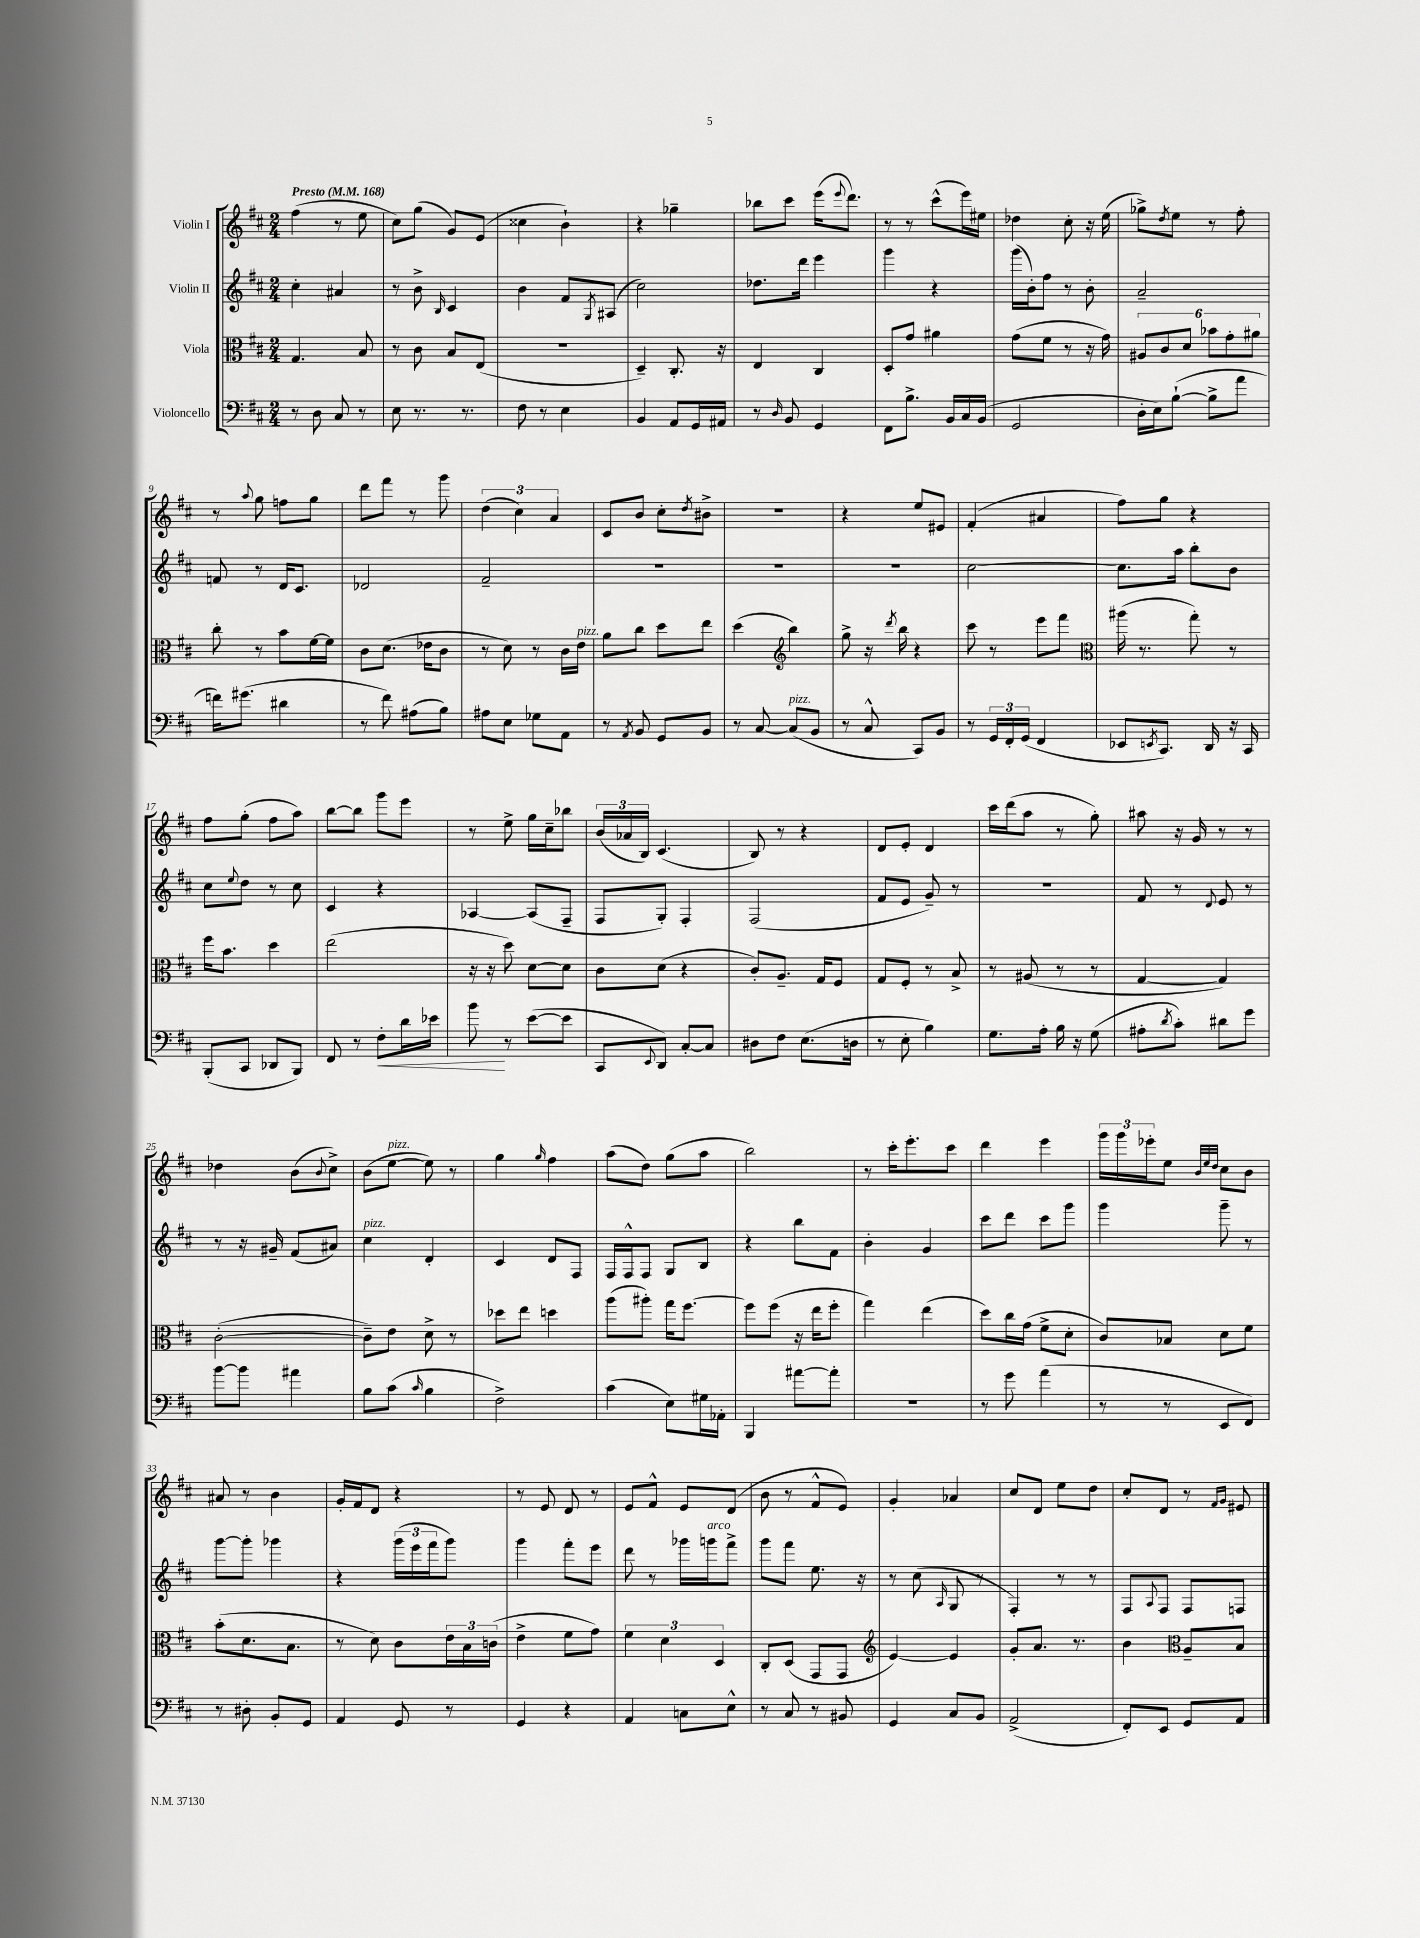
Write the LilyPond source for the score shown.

<<
\new StaffGroup <<
\new Staff = "s0" \with { instrumentName = "Violin I" } {
    \clef treble \key d \major \numericTimeSignature \time 2/4 \tempo "Presto" 4 = 168
    fis''4( r8 e''8 |
    cis''8) g''8( g'8) e'8( |
    cisis''4 b'4-!) |
    r4 ges''4-- |
    bes''8 cis'''8 e'''16( \appoggiatura { e'''8 } d'''8.) |
    r8 r8 cis'''8-^( e'''16) eis''16 |
    des''4 cis''8-. r16 e''16( |
    ges''8->) \acciaccatura { d''8 } e''8 r8 fis''8-. |
    r8 \appoggiatura { a''8 } g''8 f''8 g''8 |
    d'''8 fis'''8 r8 g'''8 |
    \tuplet 3/2 { d''4( cis''4) a'4 } |
    cis'8 b'8 cis''8-. \acciaccatura { d''8 } bis'8-> |
    R2 |
    r4 e''8 eis'8 |
    fis'4-.( ais'4 |
    fis''8) g''8 r4 |
    fis''8 g''8-.( fis''8 a''8) |
    b''8~ b''8 g'''8 e'''8 |
    r8 e''8-> g''16 cis''16-- bes''8 |
    \tuplet 3/2 { b'16( aes'16 b16) } cis'4.( |
    b8) r8 r4 |
    d'8 e'8-. d'4 |
    cis'''16 d'''16( a''8 r8 g''8-.) |
    ais''8 r16 g'16 r8 r8 |
    des''4 b'8( \appoggiatura { b'8 } cis''8->) |
    b'8( e''8~^\markup { \italic "pizz." } e''8) r8 |
    g''4 \grace { g''16 } fis''4 |
    a''8( d''8) g''8( a''8 |
    b''2) |
    r8 cis'''16-. e'''8.-. cis'''8 |
    d'''4 e'''4 |
    \tuplet 3/2 { g'''16 g'''16 ees'''16-. } e''8 \grace { b'32 e''32 d''32 } cis''8 b'8 |
    ais'8 r8 b'4 |
    g'16-. fis'16 d'8 r4 |
    r8 e'8 d'8 r8 |
    e'8 fis'8-^ e'8 d'8( |
    b'8 r8 fis'8-^ e'8) |
    g'4-. aes'4 |
    cis''8 d'8 e''8 d''8 |
    cis''8-. d'8 r8 \grace { fis'16 g'16 } eis'8 \bar "|." |
}
\new Staff = "s1" \with { instrumentName = "Violin II" } {
    \clef treble \key d \major \numericTimeSignature \time 2/4
    cis''4-. ais'4 |
    r8 b'8-> \grace { b16 } cis'4 |
    b'4 fis'8 \acciaccatura { g8 } ais8( |
    cis''2) |
    des''8. d'''16 e'''4 |
    g'''4 r4 |
    g'''16( b'16-.) fis''8 r8 b'8-. |
    a'2-- |
    f'8 r8 d'16 cis'8. |
    des'2 |
    fis'2-- |
    R2 |
    R2 |
    R2 |
    cis''2~ |
    cis''8. a''16 b''8-. b'8 |
    cis''8 \appoggiatura { e''8 } d''8 r8 cis''8 |
    cis'4 r4 |
    aes4~ aes8( fis8-- |
    fis8 g8-.) fis4-. |
    fis2( |
    fis'8 e'8 g'8--) r8 |
    R2 |
    fis'8 r8 \appoggiatura { d'8 } e'8 r8 |
    r8 r16 gis'16-- fis'8( ais'8) |
    cis''4^\markup { \italic "pizz." } d'4-. |
    cis'4 d'8 fis8 |
    fis16 fis16-^ fis8 g8 b8 |
    r4 b''8 fis'8 |
    b'4-. g'4 |
    cis'''8 d'''8 cis'''8 g'''8 |
    g'''4 g'''8-- r8 |
    g'''8~ g'''8-. ges'''4 |
    r4 \tuplet 3/2 { g'''16( e'''16 fis'''16 } g'''8) |
    g'''4 fis'''8-. e'''8 |
    d'''8 r8 ges'''16 g'''16^\markup { \italic "arco" } fis'''8-> |
    g'''8 fis'''8 e''8. r16 |
    r8 cis''8( \grace { a16 } g8 r8 |
    fis4-.) r8 r8 |
    fis8 \appoggiatura { a8 } fis8 fis8 f8 \bar "|." |
}
\new Staff = "s2" \with { instrumentName = "Viola" } {
    \clef alto \key d \major \numericTimeSignature \time 2/4
    g4. b8 |
    r8 cis'8 b8 e8( |
    r2 |
    d4--) cis8.-. r16 |
    e4 cis4 |
    d8-. g'8 ais'4 |
    g'8( fis'8 r8 r16 g'16) |
    \tuplet 6/4 { ais8 cis'8 d'8 bes'8 g'8-. ais'8 } |
    cis''8-. r8 b'8 fis'16~ fis'16 |
    cis'8 d'8.( ees'16 cis'8 |
    r8 d'8) r8 cis'16 e'16^\markup { \italic "pizz." } |
    a'8 cis''8 d''8 e''8 |
    d''4( \clef treble b''4) |
    g''8-> r16 \acciaccatura { d'''8 } b''16 r4 |
    cis'''8 r8 e'''8 fis'''8 |
    \clef alto ais''16( r8. g''8-.) r8 |
    fis''16 b'8. d''4 |
    e''2( |
    r16 r16 d''8) d'8~ d'8 |
    cis'8 d'8( r4 |
    cis'8-.) a8.-- g16 fis8 |
    g8 fis8-. r8 b8-> |
    r8 ais8( r8 r8 |
    g4~ g4) |
    cis'2~-.( |
    cis'8--) e'8 d'8-> r8 |
    des''8 e''8 d''4 |
    a''8( ais''8-.) g''16 fis''8.~ |
    fis''8 fis''8( r16 e''16 fis''8-. |
    g''4) e''4( |
    d''8) cis''16 g'16( fis'8-> d'8-. |
    cis'8) bes8 d'8 fis'8 |
    b'8-.( d'8. b8. |
    r8 d'8) cis'8 \tuplet 3/2 { e'16 b16 c'16( } |
    e'4-> fis'8 g'8) |
    \tuplet 3/2 { fis'4 d'4 d4 } |
    cis8-. d8( g,8 g,8 |
    \clef treble e'4~) e'4 |
    g'8-. a'8. r8. |
    b'4 \clef alto a8-- b8 \bar "|." |
}
\new Staff = "s3" \with { instrumentName = "Violoncello" } {
    \clef bass \key d \major \numericTimeSignature \time 2/4
    r8 d8 cis8 r8 |
    e8 r8. r8. |
    fis8 r8 e4 |
    b,4 a,8 g,16 ais,16 |
    r8 \grace { d16 } b,8 g,4 |
    fis,8 b8.-> b,16 cis16 b,16( |
    g,2 |
    d16-. e16) b8~-!( b8-> a'8 |
    f'16) gis'8.( dis'4 |
    r8 fis'8) ais8( b8) |
    ais8 e8 ges8 a,8 |
    r8 \acciaccatura { a,8 } b,8 g,8 b,8 |
    r8 cis8~ cis8^\markup { \italic "pizz." }( b,8 |
    r8 cis8-^ cis,8) b,8 |
    r8 \tuplet 3/2 { g,16 fis,16-. g,16( } fis,4 |
    ees,8 \acciaccatura { e,8 } cis,8.) d,16 r16 cis,16 |
    b,,8-.( cis,8 des,8 b,,8) |
    fis,8 r8 fis8-.\< d'16 ees'16 |
    b'8\! r8 e'8~( e'8 |
    cis,8 \appoggiatura { e,8 } d,8) cis8~-. cis8 |
    dis8 fis8 e8.( d16 |
    r8 e8-. b4) |
    g8. a16-. b16 r16 g8( |
    ais8-. \acciaccatura { d'8 } cis'8-.) dis'8 g'8 |
    b'8~ b'8 ais'4 |
    b8 cis'8( \grace { cis'16 } b4 |
    fis2->) |
    cis'4( e8) gis16 aes,16-. |
    b,,4 ais'8~ ais'8-. |
    r2 |
    r8 g'8 a'4( |
    r8 r8 e,8 fis,8) |
    r8 dis8-. b,8-. g,8 |
    a,4 g,8 r8 |
    g,4 r4 |
    a,4 c8 e8-^ |
    r8 cis8 r8 bis,8 |
    g,4 cis8 b,8 |
    a,2->( |
    fis,8-.) e,8 g,8 a,8 \bar "|." |
}
>>
>>
